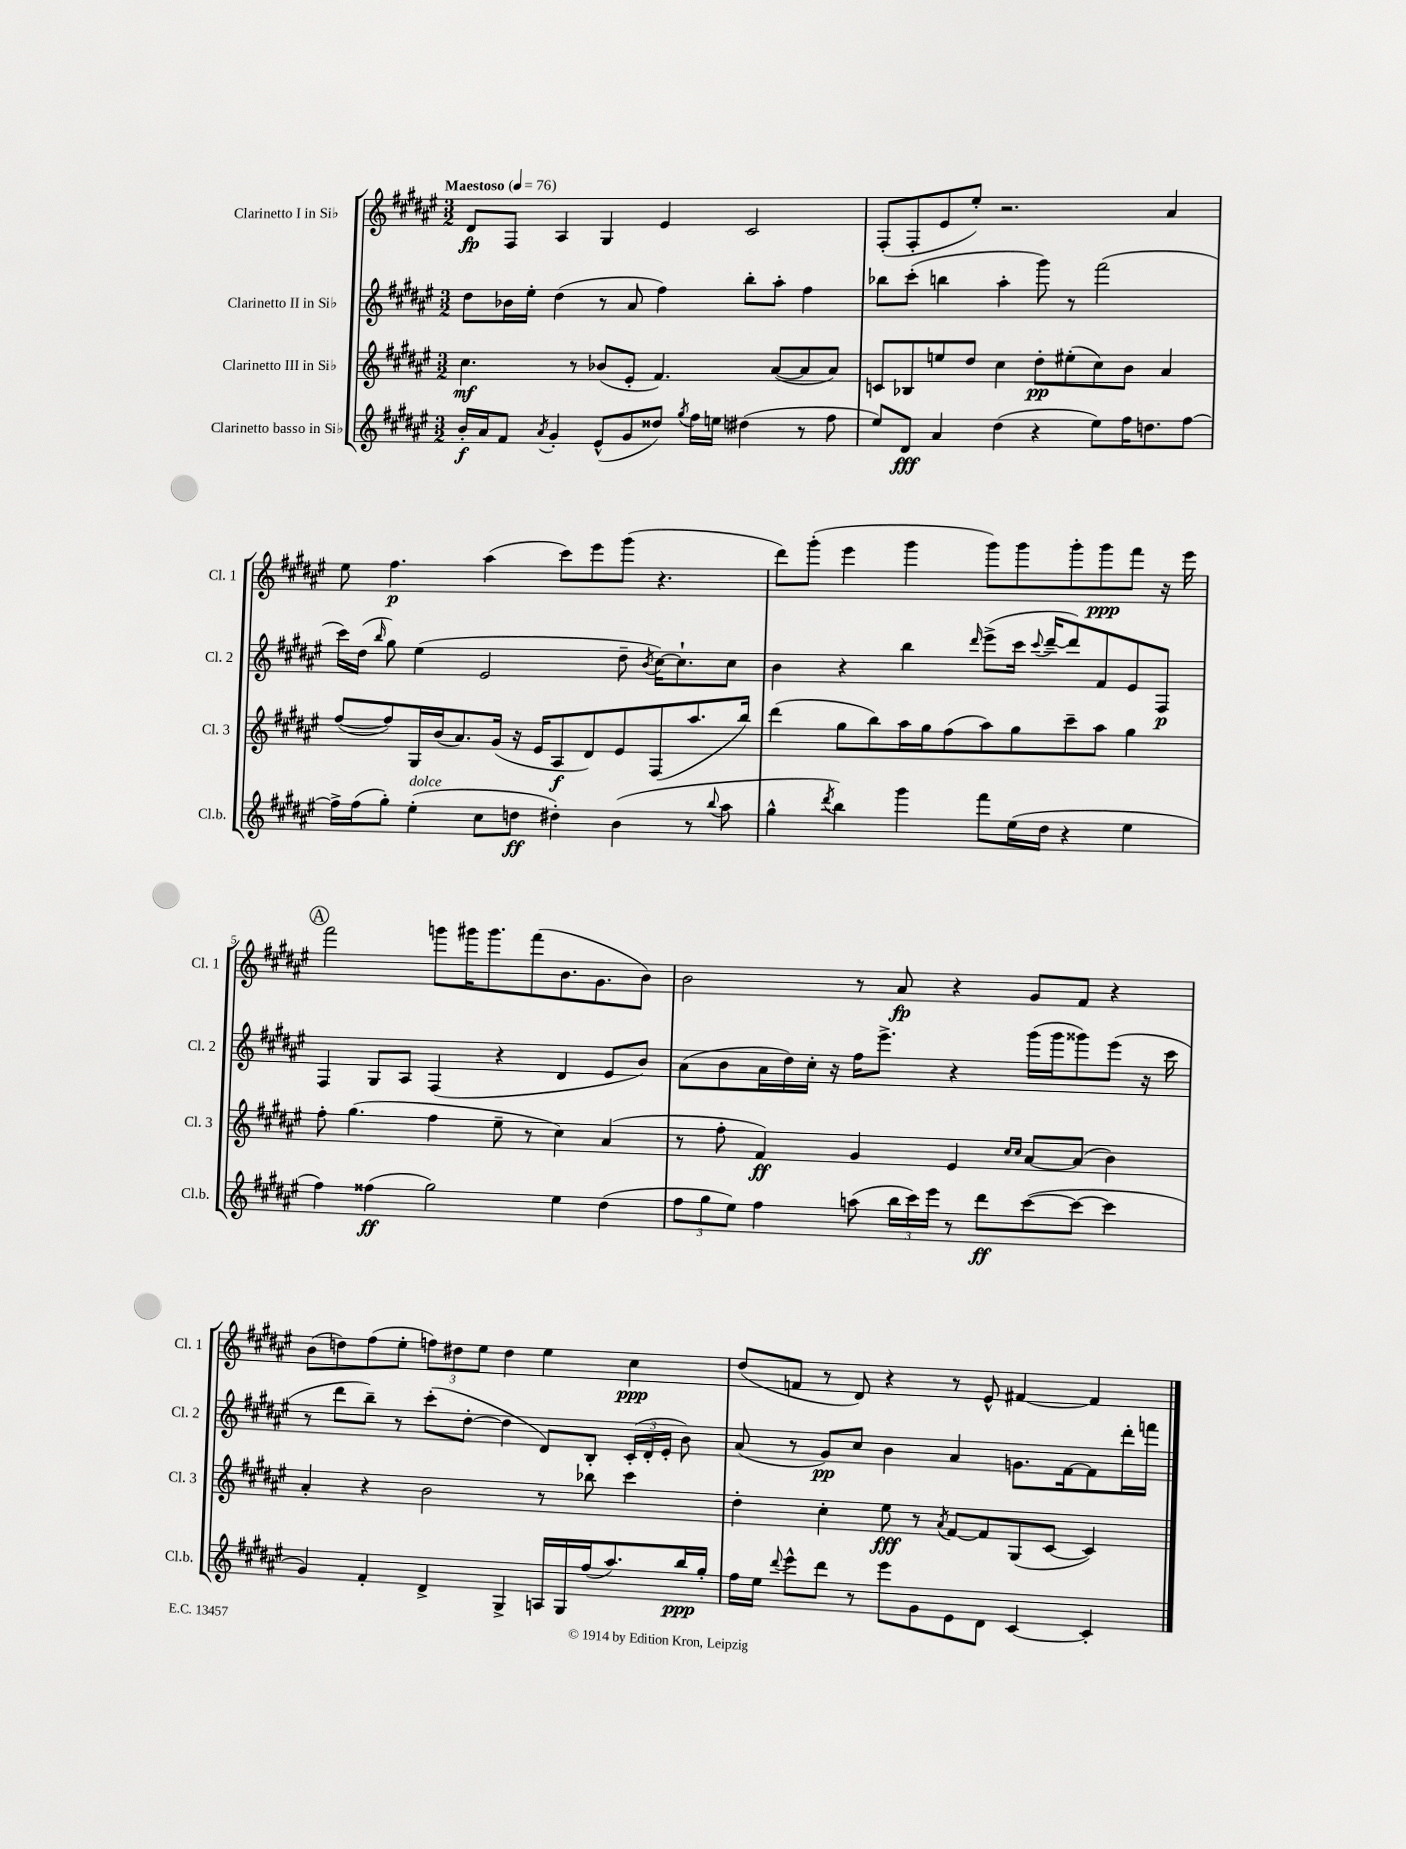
<<
\new StaffGroup <<
\new Staff = "s0" \with { instrumentName = "Clarinetto I in Sib" shortInstrumentName = "Cl. 1" } {
    \clef treble \key fis \major \numericTimeSignature \time 3/2 \tempo "Maestoso" 4 = 76
    \autoBeamOff dis'8[\fp fis8] ais4 gis4 eis'4 cis'2 |
    fis8[-.( fis8-. eis'8 eis''8]-.) r2. ais'4 |
    eis''8 fis''4.\p ais''4( cis'''8[) eis'''8 gis'''8]( r4. |
    dis'''8[) gis'''8]-.( eis'''4 gis'''4 gis'''8[) gis'''8 gis'''8-. gis'''8\ppp fis'''8] r16 eis'''16 |
    \mark \markup { \circle "A" } fis'''2 g'''8[ gis'''16 gis'''8. fis'''8( b'8. gis'8. b'8]) |
    b'2 r8 ais'8\fp r4 gis'8[ fis'8] r4 |
    b'8[( d''8) fis''8( eis''8]-. \tuplet 3/2 { f''8[) dis''8 eis''8] } dis''4 eis''4 cis''4\ppp |
    dis''8[( f'8] r8 dis'8) r4 r8 eis'8-^ fis'4~ fis'4 \bar "|." |
}
\new Staff = "s1" \with { instrumentName = "Clarinetto II in Sib" shortInstrumentName = "Cl. 2" } {
    \clef treble \key fis \major \numericTimeSignature \time 3/2
    \autoBeamOff dis''8[ bes'16 eis''16]-. dis''4( r8 ais'8 fis''4) b''8[-. ais''8]-. fis''4 |
    bes''8[ cis'''8]-.( b''4 ais''4-. gis'''8) r8 fis'''2( |
    cis'''16[) dis''16]( \grace { b''16 } gis''8) eis''4( eis'2 dis''8-- \acciaccatura { b'8 } cis''16[~) cis''8.-! cis''8] |
    b'4 r4 b''4 \grace { dis'''16 } eis'''8[->( cis'''16] \appoggiatura { cis'''8 } dis'''16[~-- dis'''8) fis'8 eis'8 fis8]\p |
    \mark \markup { \circle "A" } fis4 gis8[ ais8] fis4( r4 dis'4 eis'8[ b'8]) |
    ais'8[( b'8 ais'16 dis''16) cis''16]-. r16 fis''16[ eis'''8.]-> r4 gis'''16[( gis'''16 gisis'''8) eis'''8]( r16 cis'''16 |
    r8 dis'''8[ b''8]--) r8 cis'''8[-.( dis''8]~-. dis''4 dis'8[) b8]-. \tuplet 3/2 { cis'16[-.( dis'16-. eis'16]-. } b'8) |
    ais'8( r8 gis'8[\pp) cis''8] b'4 ais'4 g'8.[ fis'16~ fis'8 dis'''16-. f'''16] \bar "|." |
}
\new Staff = "s2" \with { instrumentName = "Clarinetto III in Sib" shortInstrumentName = "Cl. 3" } {
    \clef treble \key fis \major \numericTimeSignature \time 3/2
    \autoBeamOff cis''4.\mf r8 bes'8[( eis'8]-. fis'4.) ais'8[~( ais'8 ais'8]) |
    c'8[ bes8 e''8 dis''8] cis''4 dis''8[-.\pp eis''8-.( cis''8) b'8] ais'4 |
    fis''8[~( fis''8) gis16 b'16( ais'8.) gis'16]( r16 eis'16[ ais8\f dis'8) eis'8 fis8( ais''8. b''16]) |
    dis'''4( gis''8[ b''8) ais''16 gis''16 fis''8( ais''8) gis''8 cis'''8-- ais''8] gis''4 |
    \mark \markup { \circle "A" } fis''8-. gis''4.( fis''4 eis''8-- r8 cis''4) ais'4( |
    r8 fis''8-. fis'4\ff) gis'4 eis'4 \grace { cis''16[ cis''16] } ais'8[~ ais'8]( b'4) |
    ais'4-. r4 b'2 r8 bes''8 cis'''4 |
    dis''4-. cis''4-. eis''8\fff r8 \acciaccatura { ais'8 } fis'8[~ fis'8 gis8( cis'8]~ cis'4) \bar "|." |
}
\new Staff = "s3" \with { instrumentName = "Clarinetto basso in Sib" shortInstrumentName = "Cl.b." } {
    \clef treble \key fis \major \numericTimeSignature \time 3/2
    \autoBeamOff b'16[-.\f ais'16 fis'8] \acciaccatura { ais'8 } gis'4-. eis'8[-^( gis'8 disis''8]) \acciaccatura { gis''8 } fis''16[ e''16] dis''4( r8 fis''8 |
    eis''8[) dis'8]\fff ais'4 dis''4( r4 eis''8[) fis''16 d''8. fis''8]~ |
    fis''16[-> fis''16( gis''8]-.) eis''4-.^\markup { \italic "dolce" }( cis''8[ d''8]\ff dis''4-.) b'4( r8 \appoggiatura { b''8 } ais''8 |
    gis''4-^ \acciaccatura { dis'''8 } b''4) gis'''4 fis'''8[ eis''16( dis''16] r4 eis''4 |
    \mark \markup { \circle "A" } fis''4) fisis''4\ff( gis''2) eis''4 dis''4( |
    \tuplet 3/2 { fis''8[ gis''8 eis''8]) } fis''4 a''8( \tuplet 3/2 { b''16[ cis'''16) eis'''16] } r8 dis'''8[\ff cis'''8~( cis'''8]~ cis'''4 |
    gis'4) fis'4-. dis'4-> gis4-> a16[ gis16 fis''16( ais''8.) b''16\ppp gis''16]-. |
    fis''16[ eis''16] \appoggiatura { dis'''8 } eis'''8[-^ dis'''8] r8 eis'''8[ gis'8 eis'8 dis'8] cis'4~ cis'4-. \bar "|." |
}
>>
>>
\layout { \context { \Score \override BarNumber.break-visibility = ##(#f #t #t) barNumberVisibility = #(every-nth-bar-number-visible 5) } }
